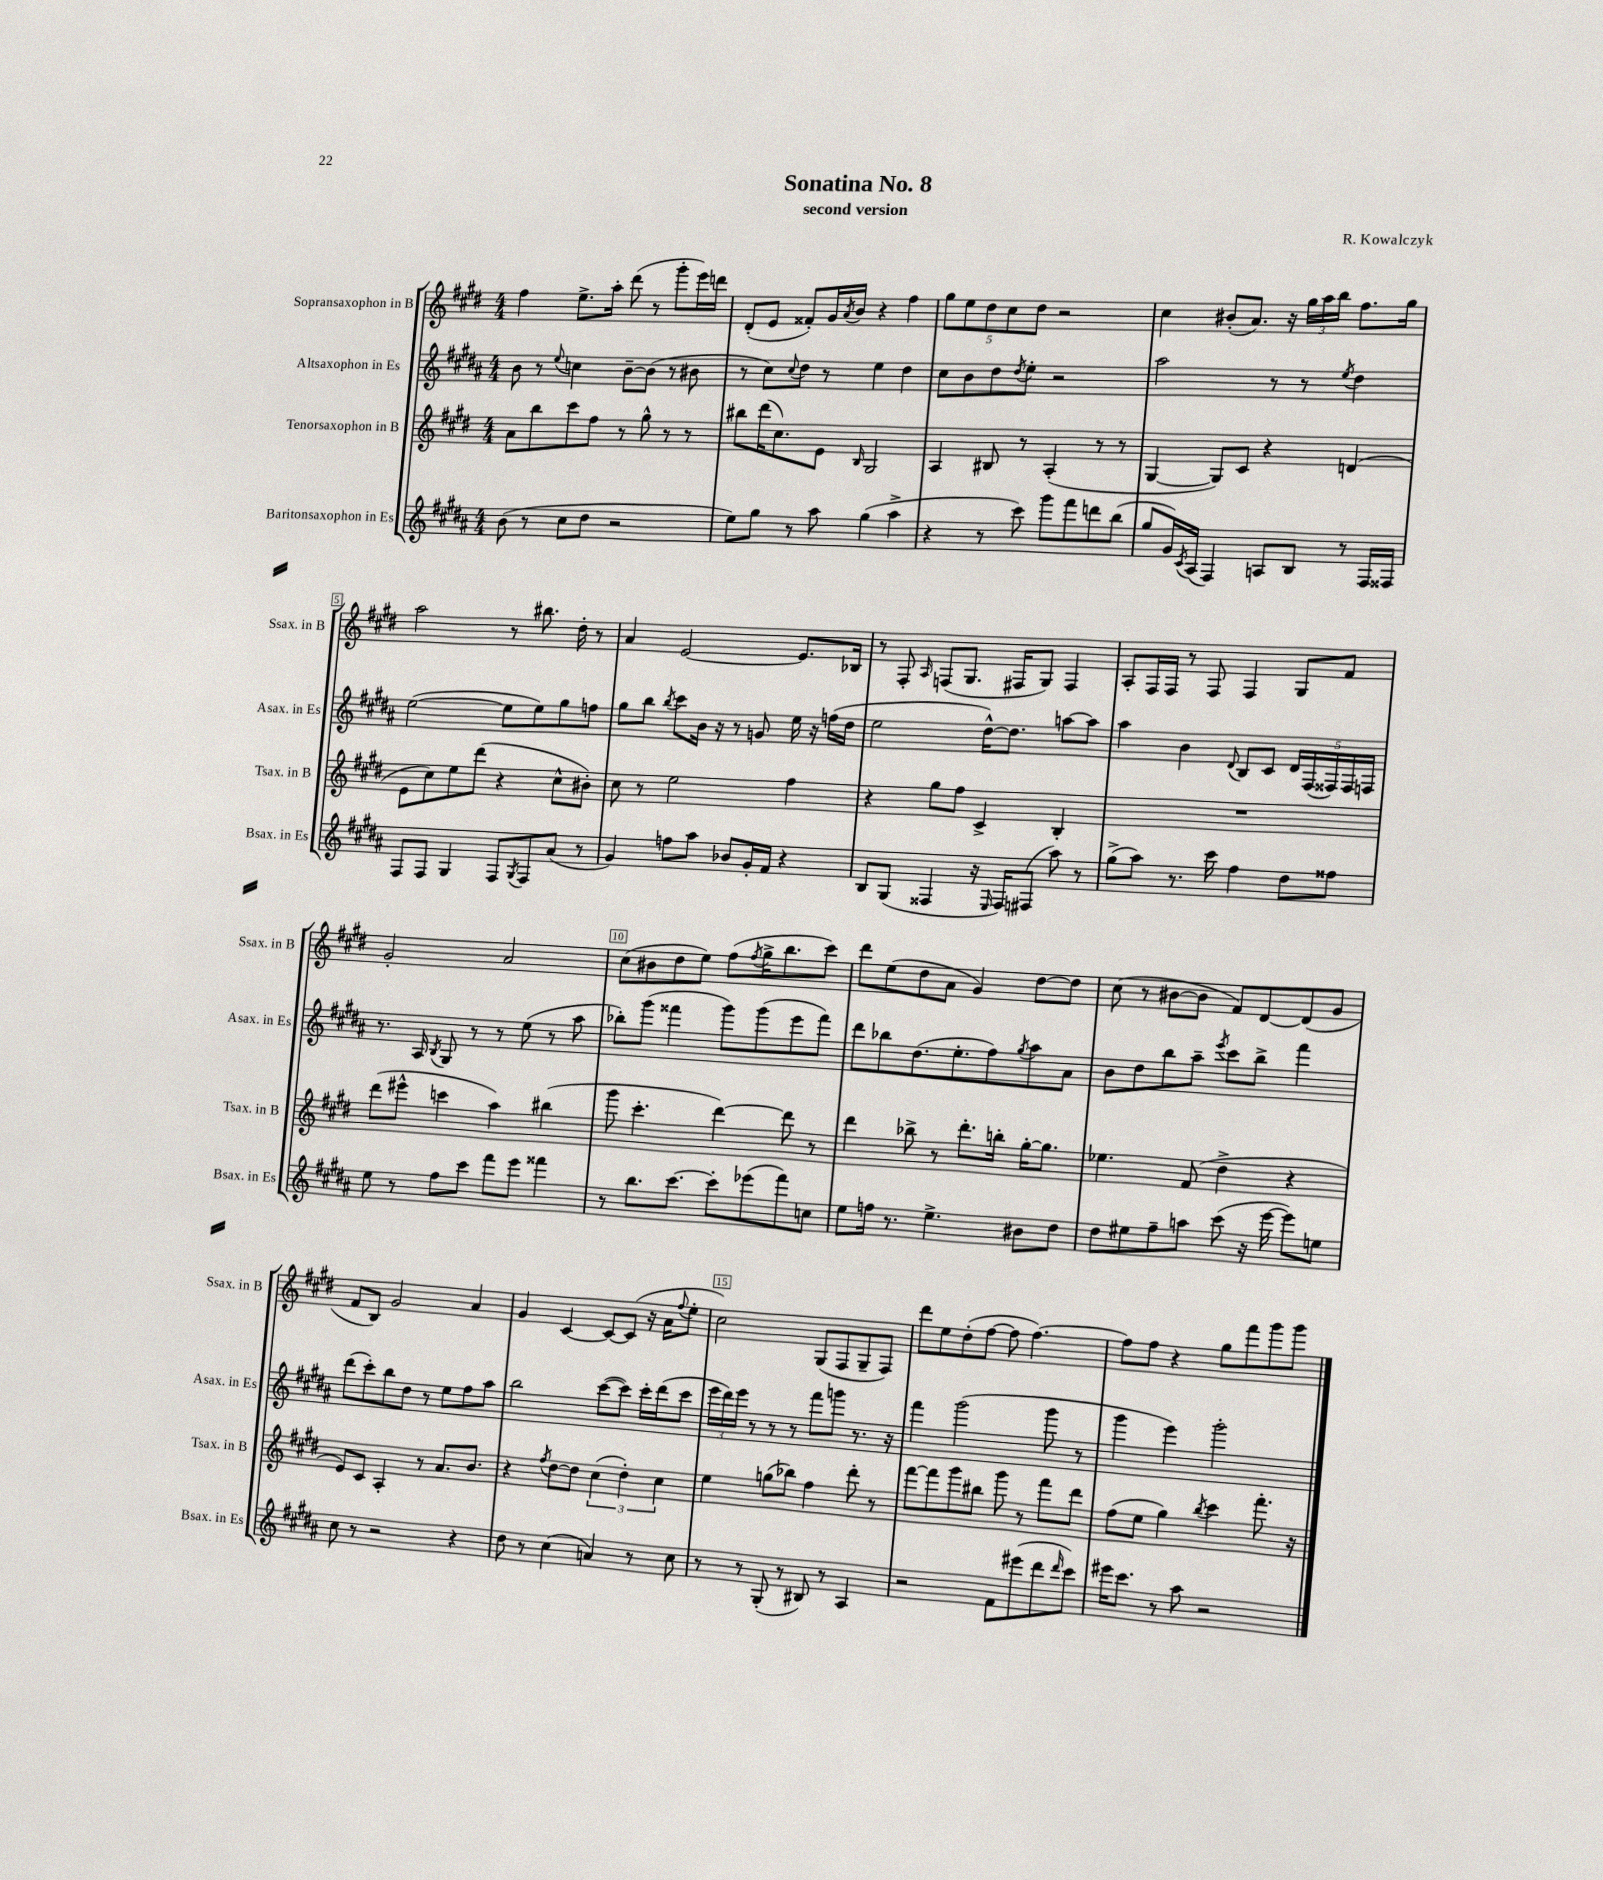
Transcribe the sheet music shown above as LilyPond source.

\header { title = "Sonatina No. 8" composer = "R. Kowalczyk" subtitle = "second version" }
<<
\new StaffGroup <<
\new Staff = "s0" \with { instrumentName = "Sopransaxophon in B" shortInstrumentName = "Ssax. in B" } {
    \clef treble \key e \major \numericTimeSignature \time 4/4
    fis''4 e''8.-> a''16-. dis'''8( r8 gis'''8-. e'''16) d'''16 |
    dis'8-.( e'8 fisis'8-.) gis'16 \acciaccatura { a'8 } b'16 r4 fis''4 |
    \tuplet 5/4 { gis''8 e''8 dis''8 cis''8 dis''8 } r2 |
    cis''4 bis'8-.( a'8.) r16 \tuplet 3/2 { gis''16 a''16 b''16 } fis''8. gis''16 |
    a''2 r8 bis''8. dis''16-. r8 |
    a'4 e'2~ e'8. bes16 |
    r8 fis8-. \grace { a16 } f8( gis8. fis16 gis8) fis4 |
    a8-. fis16 fis16 r8 fis8 fis4 gis8 fis'8 |
    gis'2-. a'2 |
    cis''8( bis'8 dis''8 e''8) fis''8( \acciaccatura { fis''8 } gis''16-> b''8. cis'''8) |
    dis'''8 e''8( dis''8 a'8 gis'4) dis''8~ dis''8 |
    cis''8( r8 bis'8~ bis'8 fis'8) dis'8~ dis'8( gis'8 |
    fis'8 b8) gis'2 a'4 |
    gis'4 cis'4~ cis'8~ cis'8( r16 a'16 \appoggiatura { fis''8 } e''8-. |
    cis''2) gis8( fis8 gis8-- fis8) |
    dis'''8 e''8 dis''8-.( fis''8~ fis''8 fis''4.~) |
    fis''8 fis''8 r4 gis''8 fis'''8 gis'''8 gis'''8 \bar "|." |
}
\new Staff = "s1" \with { instrumentName = "Altsaxophon in Es" shortInstrumentName = "Asax. in Es" } {
    \clef treble \key b \major \numericTimeSignature \time 4/4
    b'8 r8 \appoggiatura { e''8 } c''4 b'8~-- b'8( r8 bis'8 |
    r8 cis''8) \appoggiatura { cis''8 } dis''8 r8 e''4 dis''4 |
    cis''8 b'8 dis''8 \acciaccatura { dis''8 } e''8-. r2 |
    ais''2 r8 r8 \acciaccatura { e''8 } dis''4 |
    e''2~( e''8 e''8) gis''8 f''8 |
    gis''8 b''8 \acciaccatura { b''8 } cis'''8 b'16 r16 r8 g'8 e''16 r16 f''16( dis''16 |
    e''2 dis''16~-^) dis''8. a''8~ a''8 |
    ais''4 b'4 \appoggiatura { dis'8 } b8 cis'8 \tuplet 5/4 { dis'16 fis16( fisis16) fisis16 f16 } |
    r8. ais16 \acciaccatura { b8 } gis8 r8 r8 e''8( r8 ais''8 |
    bes''8-.) gis'''8( fisis'''4 gis'''8) gis'''8( e'''8 fisis'''8) |
    dis'''8 bes''8 dis''8.( e''8.-. fis''8) \acciaccatura { gis''8 } ais''8 ais'8 |
    b'8 dis''8 b''8 ais''8-- \acciaccatura { e'''8 } cis'''8 b''8-> fis'''4 |
    dis'''8( cis'''8-.) b''8 dis''8 r8 e''8 fis''8 ais''8 |
    b''2 cis'''8~( cis'''8) cis'''16-. dis'''16( cis'''8 |
    \tuplet 3/2 { e'''16 dis'''16) e'''16 } r8 r8 r8 fis'''8 g'''8 r8. r16 |
    fis'''4 gis'''2( gis'''8 r8 |
    gis'''4 e'''4) gis'''2-. \bar "|." |
}
\new Staff = "s2" \with { instrumentName = "Tenorsaxophon in B" shortInstrumentName = "Tsax. in B" } {
    \clef treble \key e \major \numericTimeSignature \time 4/4
    a'8 b''8 cis'''8 fis''8 r8 gis''8-^ r8 r8 |
    bis''8 dis'''16( cis''8.) e'8 \grace { b16 } gis2 |
    a4 bis8 r8 a4-.( r8 r8 |
    gis4~ gis8) cis'8 r4 d'4( |
    e'8 cis''8) e''8 dis'''8( r4 cis''8-^ bis'8-.) |
    cis''8 r8 e''2 fis''4 |
    r4 gis''8 fis''8 cis'4-> b4-. |
    R1 |
    dis'''8( eis'''8-^ c'''4 a''4) bis''4( |
    gis'''8 cis'''4.-. dis'''4~) dis'''8 r8 |
    dis'''4 bes''8-> r8 dis'''8.-. b''16-. gis''16~-. gis''8. |
    ees''4. fis'8( dis''4-> r4 |
    e'8) cis'8 a4-. r8 a'8. b'8. |
    r4 \acciaccatura { fis''8 } dis''8~ dis''8 \tuplet 3/2 { cis''4( dis''4-.) cis''4 } |
    e''4 g''8( bes''8) fis''4 dis'''8-. r8 |
    fis'''8~ fis'''8 gis'''8 bis''8 gis'''8 r8 fis'''8 dis'''8 |
    fis''8( e''8 gis''4) \acciaccatura { b''8 } cis'''4 fis'''8.-. r16 \bar "|." |
}
\new Staff = "s3" \with { instrumentName = "Baritonsaxophon in Es" shortInstrumentName = "Bsax. in Es" } {
    \clef treble \key b \major \numericTimeSignature \time 4/4
    b'8( r8 cis''8 dis''8 r2 |
    e''8) gis''8 r8 ais''8 gis''4( ais''4-> |
    r4 r8 cis'''8) gis'''8 fis'''8 d'''8 b''8( |
    gis''8 gis'16) \acciaccatura { cis'8 } ais16( fis4) a8 b8 r8 fis16 fisis16 |
    fis8 fis8 gis4 fis8 \acciaccatura { gis8 } fis8 ais'8( r8 |
    gis'4) f''8 ais''8 bes'8 gis'16-. fis'16 r4 |
    b8 gis8( fisis4 r16 \grace { e16 } fisis16) fis8( ais''8) r8 |
    gis''8->( ais''8) r8. cis'''16 fis''4 dis''8 fisis''8 |
    e''8 r8 fis''8 cis'''8 fis'''8 e'''8 fisis'''4 |
    r8 b''8. cis'''8.~ cis'''8-. ees'''8( fis'''8) c''8 |
    e''8 f''16 r8. e''4.-> bis'8 dis''8 |
    dis''8 eis''8 fis''8-- a''8 cis'''8( r16 e'''16~ e'''8) e''8 |
    cis''8 r8 r2 r4 |
    dis''8 r8 cis''4( a'4) r8 cis''8 |
    r8 r8 gis8-.( r8 bis8) r8 ais4 |
    r2 fis'8 eis'''8( dis'''8 \grace { dis'''16 } cis'''8) |
    eis'''16 cis'''8. r8 ais''8 r2 \bar "|." |
}
>>
>>
\layout { \context { \Score \override BarNumber.break-visibility = ##(#f #t #t) barNumberVisibility = #(every-nth-bar-number-visible 5) \override BarNumber.stencil = #(make-stencil-boxer 0.1 0.3 ly:text-interface::print) } }
